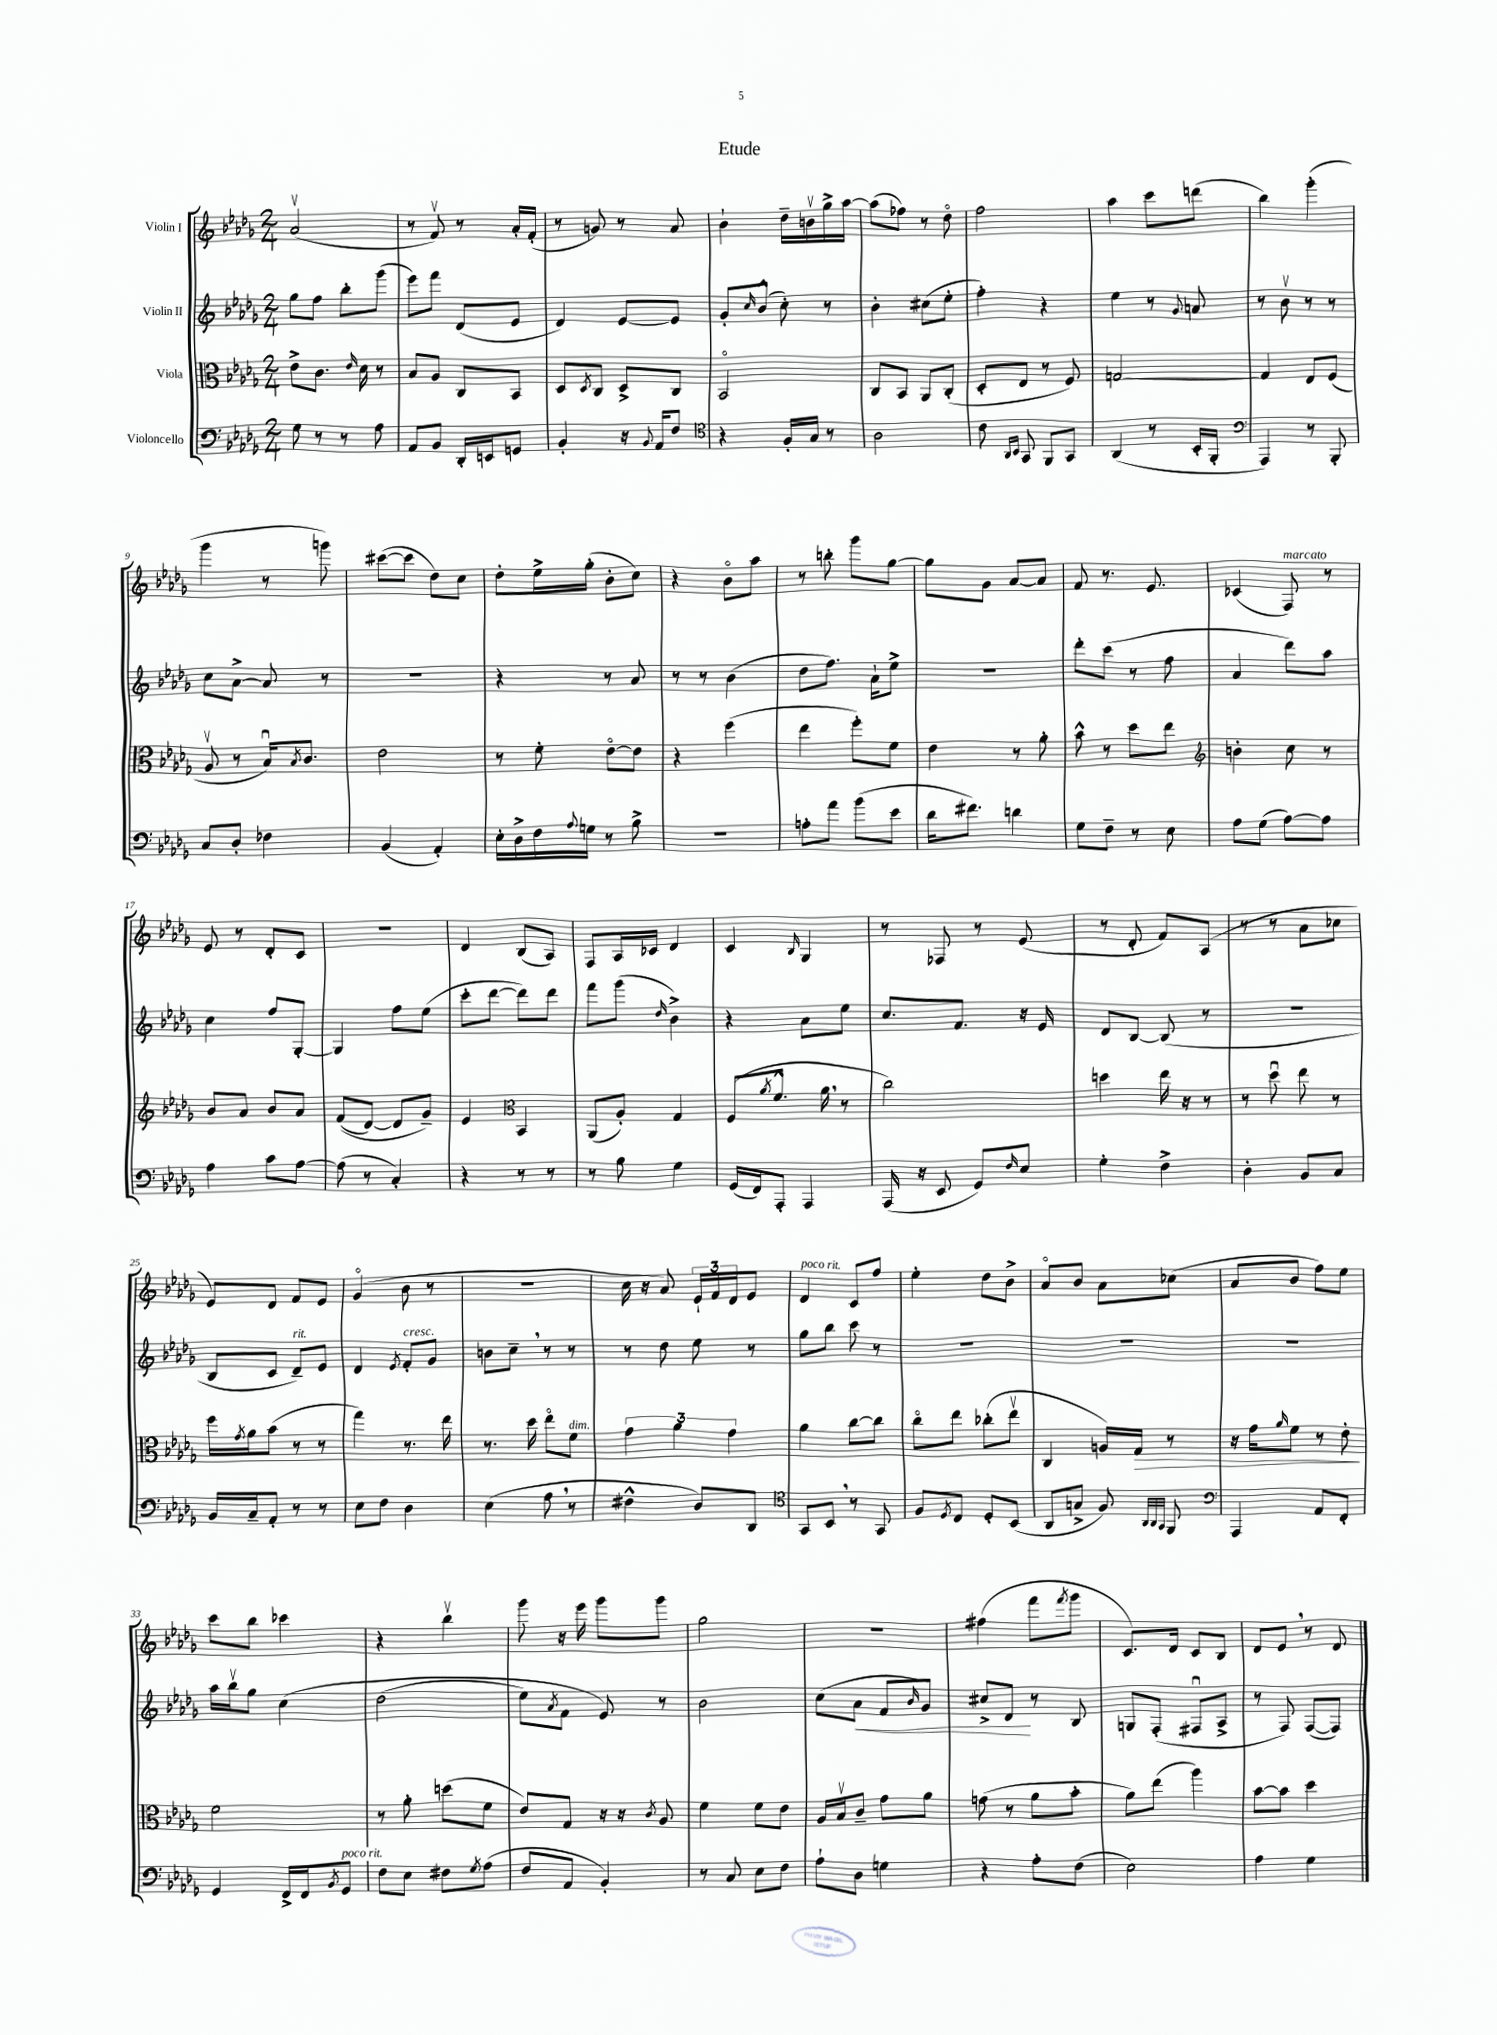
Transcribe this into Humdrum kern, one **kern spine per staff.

**kern	**kern	**kern	**kern
*staff4	*staff3	*staff2	*staff1
*clefF4	*clefC3	*clefG2	*clefG2
*k[b-e-a-d-g-]	*k[b-e-a-d-g-]	*k[b-e-a-d-g-]	*k[b-e-a-d-g-]
*M2/4	*M2/4	*M2/4	*M2/4
8G-	8e-^	8gg-	(2a-v
8r	8.c	8ff	.
8r	.	8bb-'	.
.	16qqe-	.	.
.	16d-	.	.
8A-	8r	(8ggg-	.
=	=	=	=
8AA-	8B-	8eee-)	8r
8BB-	8A-	8fff	8fv)
16DD-'	8C	(8d-	8r
16EE	.	.	.
8GG	8BB-	8e-	16a-'
.	.	.	(16f'
=	=	=	=
4BB-'	8D-	4d-)	8r
.	8qD-	.	.
.	8C	.	8g)
16r	8D-^	[8e-	8r
8qqBB-	.	.	.
16AA-	.	.	.
8F	8C	8e-]	8a-
=	=	=	=
*clefC4	*	*	*
4r	2BB-o	8g-'	4b-`
.	.	16qqcc	.
.	.	(8b-^^	.
16F'	.	8cc')	16dd-~
16G-	.	.	16bv
8r	.	8r	16gg-^
.	.	.	[16aa-
=	=	=	=
2A-	8C	4b-'	(8aa-]
.	8BB-	.	8ff-)
.	8AA-	(8cc#	8r
.	(8C'	8ee-'	8dd-o
=	=	=	=
8c	8D-'	4ff')	2ff
16qqAA-	.	.	.
16qqBB-	.	.	.
8GG-	8E-	.	.
8FF	8r	4r	.
8GG-	8F)	.	.
=	=	=	=
(4AA-	[2G	4ee-	4aa-
8r	.	8r	8ccc
.	.	8qqg-	.
16BB-'	.	8a	(8ddd
16FF'	.	.	.
=	=	=	=
*clefF4	*	*	*
4AAA-)	4G]	8r	4bb-)
.	.	8b-v	.
8r	8E-	8r	(4ggg-'
8BBB-'	(8F	8r	.
=	=	=	=
8C	8A-v	8cc	4ggg-
8D-'	8r	[8a-^	.
4F-	16B-u)	8a-]	8r
.	8qB-	.	.
.	8.c	.	.
.	.	8r	8ggg)
=	=	=	=
(4BB-	2e-	2r	([8ccc#
.	.	.	8ccc#]
4AA-')	.	.	8dd-)
.	.	.	8cc
=	=	=	=
16E-'	8r	4r	8dd-'
16D-^	.	.	.
16F	8f'	.	16ee-^
8qqA-	.	.	.
16G	.	.	(16gg-'
8r	[8e-o	8r	8b-'
8B-^	8e-]	8a-	8cc)
=	=	=	=
2r	4r	8r	4r
.	.	8r	.
.	(4ff	(4b-	8b-o
.	.	.	8aa-
=	=	=	=
8A'	4ee-	8dd-	8r
8a-	.	8.ff)	8bb'
(8b-	8ff')	.	8ggg-
.	.	16a-`	.
8e-	8f	8ee-^	[8gg-
=	=	=	=
16d-	4e-	2r	8gg-]
8.f#)	.	.	.
.	.	.	8g-
4d	8r	.	[8a-
.	8a-'	.	8a-]
=	=	=	=
8G-	8b-^^	8ddd-'	8f
8F~	8r	(8ccc	8.r
8r	8dd-	8r	.
.	.	.	8.e-
8E-	8ee-	8ff	.
=	=	=	=
*	*clefG2	*	*
8A-	4b'	4a-	(4c-
(8G-	.	.	.
[8A-)	8cc	8ddd-)	8F)
8A-]	8r	8aa-	8r
=	=	=	=
4A-	8b-	4cc	8e-
.	8a-	.	8r
8c	8b-	8ff	8d-'
[8A-	8a-	[8G-'	8c
=	=	=	=
(8A-]	&((8f	4G-]	2r
8r	[8d-)	.	.
4C')	8d-]	8ff	.
.	8g-~&)	(8ee-	.
=	=	=	=
4r	4e-	8ccc'	4d-
.	.	[8ddd-	.
*	*clefC3	*	*
8r	4BB-	8ddd-])	(8B-
8r	.	8ddd-	8A-)
=	=	=	=
8r	(8AA-	8fff	8F
8B-	8A-')	(8ggg-	16A-
.	.	.	16c-
.	.	16qqdd-	.
4G-	4G-	4b-^)	4d-
=	=	=	=
(16GG-	(8F	4r	4c
16FF)	.	.	.
.	8qa-	.	.
8AAA-'	8.f^^	.	.
.	.	.	16qqB-
4AAA-	.	8a-	4G-
.	16a-	.	.
.	8r	8ee-	.
=	=	=	=
(16AAA-	2cc)	8.cc	8r
16r	.	.	.
8EE-	.	.	8F-
.	.	8.f	.
8GG-)	.	.	8r
16qqF	.	.	.
8E-	.	16r	(8e-
.	.	16e-	.
=	=	=	=
4G-'	4dd	8d-	8r
.	.	[8B-	8d-'
4F^	16ee-	(8B-]	8f)
.	16r	.	.
.	8r	8r	(8A-
=	=	=	=
4D-'	8r	2r	8r
.	8dd-u	.	8r
8BB-	8ee-	.	8a-
8C	8r	.	8cc-
=	=	=	=
16BB-	16ff	8B-	8e-)
.	8qg-	.	.
16C~	16a-	.	.
8AA-'	(8b-	8c	8d-
8r	8r	8d-~)	8f
8r	8r	8e-	8e-
=	=	=	=
8E-	4gg-)	4d-	(4g-o
8F	.	.	.
.	.	8qe-	.
4D-	8.r	8f'	8b-
.	.	8g-	8r
.	16ee-	.	.
=	=	=	=
(4E-	8.r	8b	2r
.	.	8cc~	.
.	16dd-	.	.
8A-	8ee-o	8r	.
8r	8f	8r	.
=	=	=	=
4F#^^	6g-	8r	16cc
.	.	.	16r
.	.	8dd-	8a-)
.	6a-	.	.
8D-)	.	8ee-	24e-`
.	.	.	24f
.	6g-	.	24d-
8DD-	.	8r	8e-
=	=	=	=
*clefC4	*	*	*
8GG-	4a-	8gg-	4d-
8BB-	.	8bb-	.
8r	[8cc	8ccc	8c
8GG-	8cc]	8r	8ff
=	=	=	=
8F	8cco	2r	4ee-'
8qD-	.	.	.
8C	8ee-	.	.
8D-'	(8cc-'	.	8dd-
(8BB-	8ee-v	.	8b-^
=	=	=	=
8AA-	4C	2r	8a-o
8G^	.	.	8b-
8F)	16A)	.	8a-
.	16G-	.	.
32qqAA-	.	.	.
32qqAA-	.	.	.
32qqGG-	.	.	.
8FF	8r	.	(8cc-
=	=	=	=
*clefF4	*	*	*
4AAA-	16r	2r	8a-
.	16g-	.	.
.	16qqa-	.	.
.	8f	.	8b-
8AA-	8r	.	8ff)
8FF'	8e-'	.	8ee-
=	=	=	=
4GG-	2f	16aa-	8ccc
.	.	16bb-v	.
.	.	8gg-	8bb-
16FF^	.	&(4cc	4ccc-
16FF	.	.	.
8qBB-	.	.	.
8GG-	.	.	.
=	=	=	=
8F	8r	(2dd-	4r
8E-	8a-'	.	.
8F#	(8dd	.	4bb-v
8qG-	.	.	.
(8A-	8f	.	.
=	=	=	=
8F	8e-)	8ee-)	8ggg-
.	.	8qa-	.
8AA-	8G-	8f	16r
.	.	.	16eee-
4BB-')	16r	8e-&)	8ggg-
.	16r	.	.
.	8qc	.	.
.	8A-	8r	8ggg-
=	=	=	=
8r	4f	2b-	2gg-
8C	.	.	.
8E-	8f	.	.
8F	8e-	.	.
=	=	=	=
8A-`	16A-	(8cc	2r
.	16B-v	.	.
8D-	8c~	8a-	.
4G	8g-	8f	.
.	.	16qqb-	.
.	8a-	8g-)	.
=	=	=	=
4r	(8g	8cc#^	(4ff#
.	8r	8d-	.
8A-'	8a-	8r	8fff
.	.	.	8qfff
(8F	8b-'	8B-	8ggg-
=	=	=	=
2E-)	8a-)	8G	8.c)
.	(8ee-	(8F'	.
.	.	.	16d-
.	4aa-)	8F#u	8c
.	.	8A-^	8B-
=	=	=	=
4A-	[8b-	8r	8d-
.	8b-]	8F)	8e-
4G-	4dd-	([8F	8r
.	.	8F])	8d-
==	==	==	==
*-	*-	*-	*-
